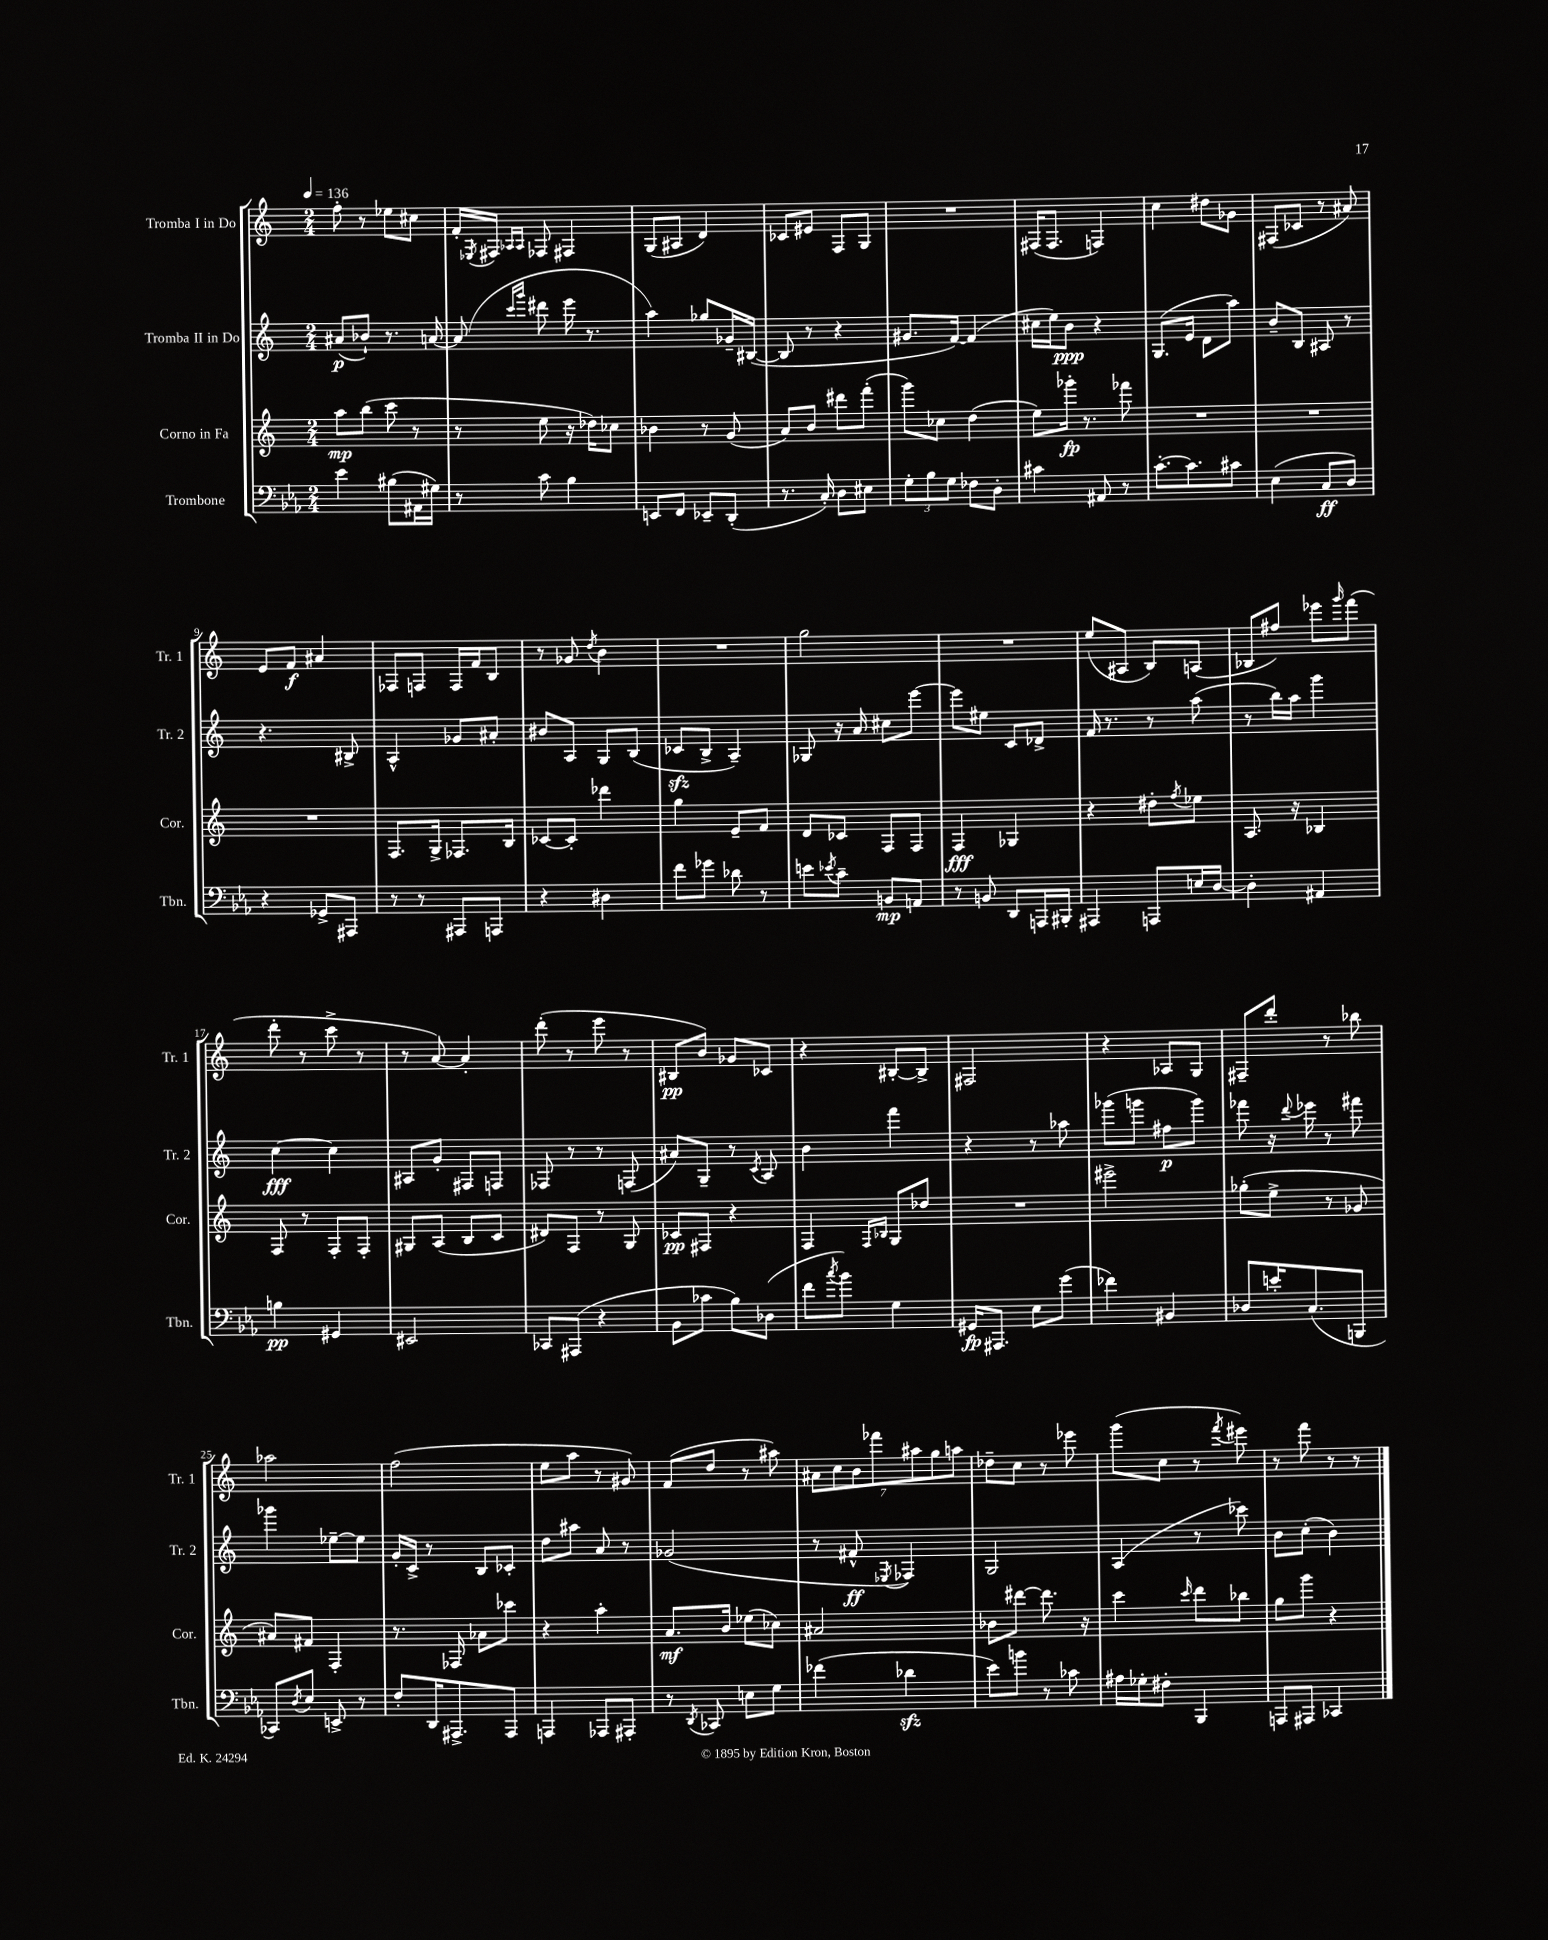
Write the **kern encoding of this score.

**kern	**dynam	**kern	**dynam	**kern	**dynam	**kern	**dynam
*part4	*part4	*part3	*part3	*part2	*part2	*part1	*part1
*staff4	*staff4	*staff3	*staff3	*staff2	*staff2	*staff1	*staff1
*I"Trombone	*	*I"Corno in Fa	*	*I"Tromba II in Do	*	*I"Tromba I in Do	*
*I'Tbn.	*	*I'Cor.	*	*I'Tr. 2	*	*I'Tr. 1	*
*clefF4	*	*clefG2	*	*clefG2	*	*clefG2	*
*k[b-e-a-]	*	*k[]	*	*k[]	*	*k[]	*
*M2/4	*	*M2/4	*	*M2/4	*	*M2/4	*
*MM136	*	*MM136	*	*MM136	*	*MM136	*
=1	=1	=1	=1	=1	=1	=1	=1
4e-\	.	8aa\L	mp	(8a#X/L	p	8ff'\	.
.	.	(8bb\J	.	8b-X`/J)	.	8r	.
(8B#X\L	.	8ccc\	.	8.r	.	8ee-X\L	.
16AA#X\L	.	8r	.	.	.	8cc#X\J	.
16G#X\JJ)	.	.	.	[16an/	.	.	.
=2	=2	=2	=2	=2	=2	=2	=2
8r	.	8r	.	(8a/]	.	16f'/LL	.
.	.	.	.	.	.	8qE-X/	.
.	.	.	.	.	.	16F#X/JJ	.
.	.	.	.	16qqccc/LL	.	16qqA-X/LL	.
.	.	.	.	16qqggg/JJ	.	16qqA-/JJ	.
8c\	.	8ee\	.	8ddd#X\	.	8F-X/	.
4B-\	.	16r	.	16eee\	.	4F#X/	.
.	.	16dd-X\KL)	.	8.r	.	.	.
.	.	8cc-X\J	.	.	.	.	.
=3	=3	=3	=3	=3	=3	=3	=3
8EEn/L	.	4b-X\	.	4aa\)	.	(8G/L	.
8FF/J	.	.	.	.	.	8A#X/J	.
8EE-X~/L	.	8r	.	8gg-X/L	.	4d/)	.
(8DD'/J	.	(8g/	.	16g-X~/L	.	.	.
.	.	.	.	([16B#X/JJ	.	.	.
=4	=4	=4	=4	=4	=4	=4	=4
8.r	.	8a/L)	.	8B#/]	.	8c-X/L	.
.	.	8b/J	.	8r	.	8e#X/J	.
16C'/)	.	.	.	.	.	.	.
8D\L	.	8ddd#X\L	.	4r	.	8F/L	.
8E#X\J	.	(8fff'\J	.	.	.	8G/J	.
=5	=5	=5	=5	=5	=5	=5	=5
12G'\L	.	8ggg\L)	.	8.g#X/L	.	2r	.
12B-\	.	.	.	.	.	.	.
.	.	8cc-X\J	.	.	.	.	.
12G\J	.	.	.	.	.	.	.
.	.	.	.	[16f/Jk)	.	.	.
8F-X\L	.	(4dd\	.	(4f/]	.	.	.
8D'\J	.	.	.	.	.	.	.
=6	=6	=6	=6	=6	=6	=6	=6
4c#X\	.	8ee\L)	.	16cc#X\LL	.	(16F#X/KL	.
.	.	.	.	16ee\J)	.	8.F#/J	.
.	.	16ggg-X'\Jk	fp	8b\J	ppp	.	.
.	.	8.r	.	.	.	.	.
8AA#X/	.	.	.	4r	.	4Fn/)	.
8r	.	8fff-X\	.	.	.	.	.
=7	=7	=7	=7	=7	=7	=7	=7
[8.c'\L	.	2r	.	(8.G/L	.	4cc\	.
8.c\]	.	.	.	16e/Jk	.	.	.
.	.	.	.	8d\L	.	8dd#X\L	.
8c#X\J	.	.	.	8aa\J)	.	8g-X\J	.
=8	=8	=8	=8	=8	=8	=8	=8
(4E-\	.	2r	.	8b~/L	.	(8F#X/L	.
.	.	.	.	8B/J	.	8c-X/J	.
8C/L	ff	.	.	8A#X/	.	8r	.
8D/J)	.	.	.	8r	.	8a#X/)	.
!!LO:LB:g=z
=9	=9	=9	=9	=9	=9	=9	=9
4r	.	2r	.	4.r	.	8e/L	.
.	.	.	.	.	.	8f/J	f
8GG-X^/L	.	.	.	.	.	4a#X/	.
8AAA#X/J	.	.	.	8B#X^/	.	.	.
=10	=10	=10	=10	=10	=10	=10	=10
8r	.	8.F/L	.	4A^^/	.	8F-X/L	.
8r	.	.	.	.	.	8Fn/J	.
.	.	16G^/Jk	.	.	.	.	.
8AAA#X/L	.	8.F-X/L	.	8g-X/L	.	16F/LL	.
.	.	.	.	.	.	16f/J	.
8AAAn/J	.	.	.	8a#X'/J	.	8B/J	.
.	.	16B/Jk	.	.	.	.	.
=11	=11	=11	=11	=11	=11	=11	=11
4r	.	[8c-X/L	.	8b#X/L	.	8r	.
.	.	8c-'/J]	.	8A/J	.	8g-X/	.
.	.	.	.	.	.	8qdd/	.
4D#X\	.	4ddd-X\	.	8G/L	.	4b\	.
.	.	.	.	(8B/J	.	.	.
=12	=12	=12	=12	=12	=12	=12	=12
8f\L	.	4gg\	.	8c-Xzz/L	.	2r	.
8g-X\J	.	.	.	8B^/J	.	.	.
8d-X\	.	8e~/L	.	4A~/)	.	.	.
8r	.	8f/J	.	.	.	.	.
=13	=13	=13	=13	=13	=13	=13	=13
8en\L	.	8d/L	.	8G-X/	.	2gg\	.
8qe-X/	.	.	.	.	.	.	.
8c~\J	.	8c-X/J	.	16r	.	.	.
.	.	.	.	16a/	.	.	.
8BBn/L	mp	8F/L	.	8cc#X\L	.	.	.
8AAn/J	.	8F/J	.	[8eee\J	.	.	.
=14	=14	=14	=14	=14	=14	=14	=14
8r	.	4F/	fff	8eee\L]	.	2r	.
8BBn/	.	.	.	8ee#X\J	.	.	.
8DD/L	.	4G-X/	.	8c/L	.	.	.
16AAAn/L	.	.	.	8d-X^/J	.	.	.
16BBB#X'/JJ	.	.	.	.	.	.	.
=15	=15	=15	=15	=15	=15	=15	=15
4AAA#X/	.	4r	.	16f/	.	(8ee/L	.
.	.	.	.	8.r	.	.	.
.	.	.	.	.	.	8A#X/J	.
8AAAn/L	.	8dd#X'\L	.	8r	.	8B/L)	.
.	.	8qff/	.	.	.	.	.
16En/L	.	8ee-X\J	.	(8aa\	.	(8An/J	.
[16D/JJ	.	.	.	.	.	.	.
=16	=16	=16	=16	=16	=16	=16	=16
4D'\]	.	8.A/	.	8r	.	8B-X/L	.
.	.	.	.	16bb\LL)	.	8ff#X/J)	.
.	.	16r	.	16aa\JJ	.	.	.
4AA#X/	.	4B-X/	.	4ggg\	.	8eee-X\L	.
.	.	.	.	.	.	16qqggg/	.
.	.	.	.	.	.	(8fff\J	.
!!LO:LB:g=z
=17	=17	=17	=17	=17	=17	=17	=17
4Bn\	pp	8F/	.	[4cc\	fff	8ddd'\	.
.	.	8r	.	.	.	8r	.
4GG#X/	.	8F'/L	.	4cc\]	.	8ccc^\	.
.	.	8F'/J	.	.	.	8r	.
=18	=18	=18	=18	=18	=18	=18	=18
2EE#X/	.	8G#X/L	.	8A#X/L	.	8r	.
.	.	(8A/J	.	8g'/J	.	[8a/)	.
.	.	8B/L	.	8F#X/L	.	4a'/]	.
.	.	8c/J	.	8Fn/J	.	.	.
=19	=19	=19	=19	=19	=19	=19	=19
8CC-X/L	.	8d#X/L)	.	8F-X/	.	(8ddd'\	.
(8AAA#X/J	.	8F/J	.	8r	.	8r	.
4r	.	8r	.	8r	.	8eee\	.
.	.	8G/	.	(8Fn/	.	8r	.
=20	=20	=20	=20	=20	=20	=20	=20
8BB-\L	.	8c-X/L	pp	8a#X/L)	.	8B#X/L	pp
8c-X\J	.	8F#X/J	.	8G~/J	.	8b/J)	.
8B-\L)	.	4r	.	8r	.	8g-X/L	.
.	.	.	.	8qc/	.	.	.
(8D-X\J	.	.	.	8A/	.	8c-X/J	.
=21	=21	=21	=21	=21	=21	=21	=21
8f\L	.	4F/	.	4b\	.	4r	.
8qcc/	.	.	.	.	.	.	.
8b-\J)	.	.	.	.	.	.	.
.	.	16qqF/LL	.	.	.	.	.
.	.	16qqB-X/JJ	.	.	.	.	.
4G\	.	8G/L	.	4fff\	.	[8B#X'/L	.
.	.	8dd-X/J	.	.	.	8B#^/J]	.
=22	=22	=22	=22	=22	=22	=22	=22
16GG#X/KL	fp	2r	.	4r	.	2F#X/	.
8.AAA#X/J	.	.	.	.	.	.	.
8E-\L	.	.	.	8r	.	.	.
(8g\J	.	.	.	8aa-X\	.	.	.
=23	=23	=23	=23	=23	=23	=23	=23
4f-X\)	.	2eee#X^\	.	(8ggg-X\L	.	4r	.
.	.	.	.	8gggn\J	.	.	.
4BB#X/	.	.	.	8ff#X\L	p	8A-X/L	.
.	.	.	.	8ggg\J)	.	8G/J	.
=24	=24	=24	=24	=24	=24	=24	=24
8D-X/L	.	(8gg-X'\L	.	8fff-X\	.	8F#X~/L	.
16en'/K	.	8ee^\J	.	16r	.	8ddd'/J	.
.	.	.	.	8qqddd/	.	.	.
(8.C/	.	.	.	16eee-X\	.	.	.
.	.	8r	.	8r	.	8r	.
8BBBn/J	.	8g-X/	.	8fff#X\	.	8bb-X\	.
!!LO:LB:g=z
=25	=25	=25	=25	=25	=25	=25	=25
8CC-X/L)	.	8a#X/L)	.	4ggg-X\	.	2aa-X\	.
8qD/	.	.	.	.	.	.	.
8E-/J	.	8f#X/J	.	.	.	.	.
8EEn^/	.	4F'/	.	[8ee-X~\L	.	.	.
8r	.	.	.	8ee-\J]	.	.	.
=26	=26	=26	=26	=26	=26	=26	=26
8F'/L	.	8.r	.	16g'/LL	.	(2ff\	.
.	.	.	.	16c^/JJ	.	.	.
16DD/K	.	.	.	8r	.	.	.
8.AAA#X^/	.	16F-X/	.	.	.	.	.
.	.	8a-X\L	.	8B/L	.	.	.
8AAA#/J	.	8ccc-X\J	.	8c-X'/J	.	.	.
=27	=27	=27	=27	=27	=27	=27	=27
4AAAn/	.	4r	.	8dd\L	.	8ee\L	.
.	.	.	.	8aa#X\J	.	8aa\J	.
8AAA-X/L	.	4aa'\	.	8a/	.	8r	.
8AAA#X'/J	.	.	.	8r	.	8g#X/)	.
=28	=28	=28	=28	=28	=28	=28	=28
8r	.	8.a/L	mf	(2g-X/	.	(8f/L	.
8qDD/	.	.	.	.	.	.	.
8CC-X/	.	.	.	.	.	8dd/J	.
.	.	16b/Jk	.	.	.	.	.
8En\L	.	(8ee-X\L	.	.	.	8r	.
8G\J	.	8cc-X\J)	.	.	.	8aa#X\)	.
=29	=29	=29	=29	=29	=29	=29	=29
(4f-X\	.	2a#X/	.	8r	.	14a#X\L	.
.	.	.	.	.	.	14cc\	.
.	.	.	.	8f#X^^/	ff	.	.
.	.	.	.	.	.	14b\	.
.	.	.	.	.	.	14fff-X\	.
.	.	.	.	8qE-X/	.	.	.
4d-Xzz\	.	.	.	4F-X/)	.	.	.
.	.	.	.	.	.	14aa#X\	.
.	.	.	.	.	.	14gg\	.
.	.	.	.	.	.	14aan\J	.
=30	=30	=30	=30	=30	=30	=30	=30
8e-\L)	.	8b-X\L	.	2G/	.	8dd-X~\L	.
8bn\J	.	[8ddd#X\J	.	.	.	8cc\J	.
8r	.	8.ddd#\]	.	.	.	8r	.
8c-X\	.	.	.	.	.	8eee-X\	.
.	.	16r	.	.	.	.	.
=31	=31	=31	=31	=31	=31	=31	=31
16A#X\LL	.	4ccc\	.	(4A/	.	(8ggg\L	.
16G-X'\J	.	.	.	.	.	.	.
8F#X'\J	.	.	.	.	.	8cc\J	.
.	.	16qqccc/	.	.	.	.	.
4BBB-/	.	8ddd\L	.	8r	.	8r	.
.	.	.	.	.	.	8qfff/	.
.	.	8bb-X\J	.	8ccc-X\)	.	8eee#X\)	.
=32	=32	=32	=32	=32	=32	=32	=32
8AAAn/L	.	8gg\L	.	8b\L	.	8r	.
8AAA#X/J	.	8ggg\J	.	(8cc'\J	.	8fff\	.
4CC-X/	.	4r	.	4b\)	.	8r	.
.	.	.	.	.	.	8r	.
==	==	==	==	==	==	==	==
*-	*-	*-	*-	*-	*-	*-	*-
